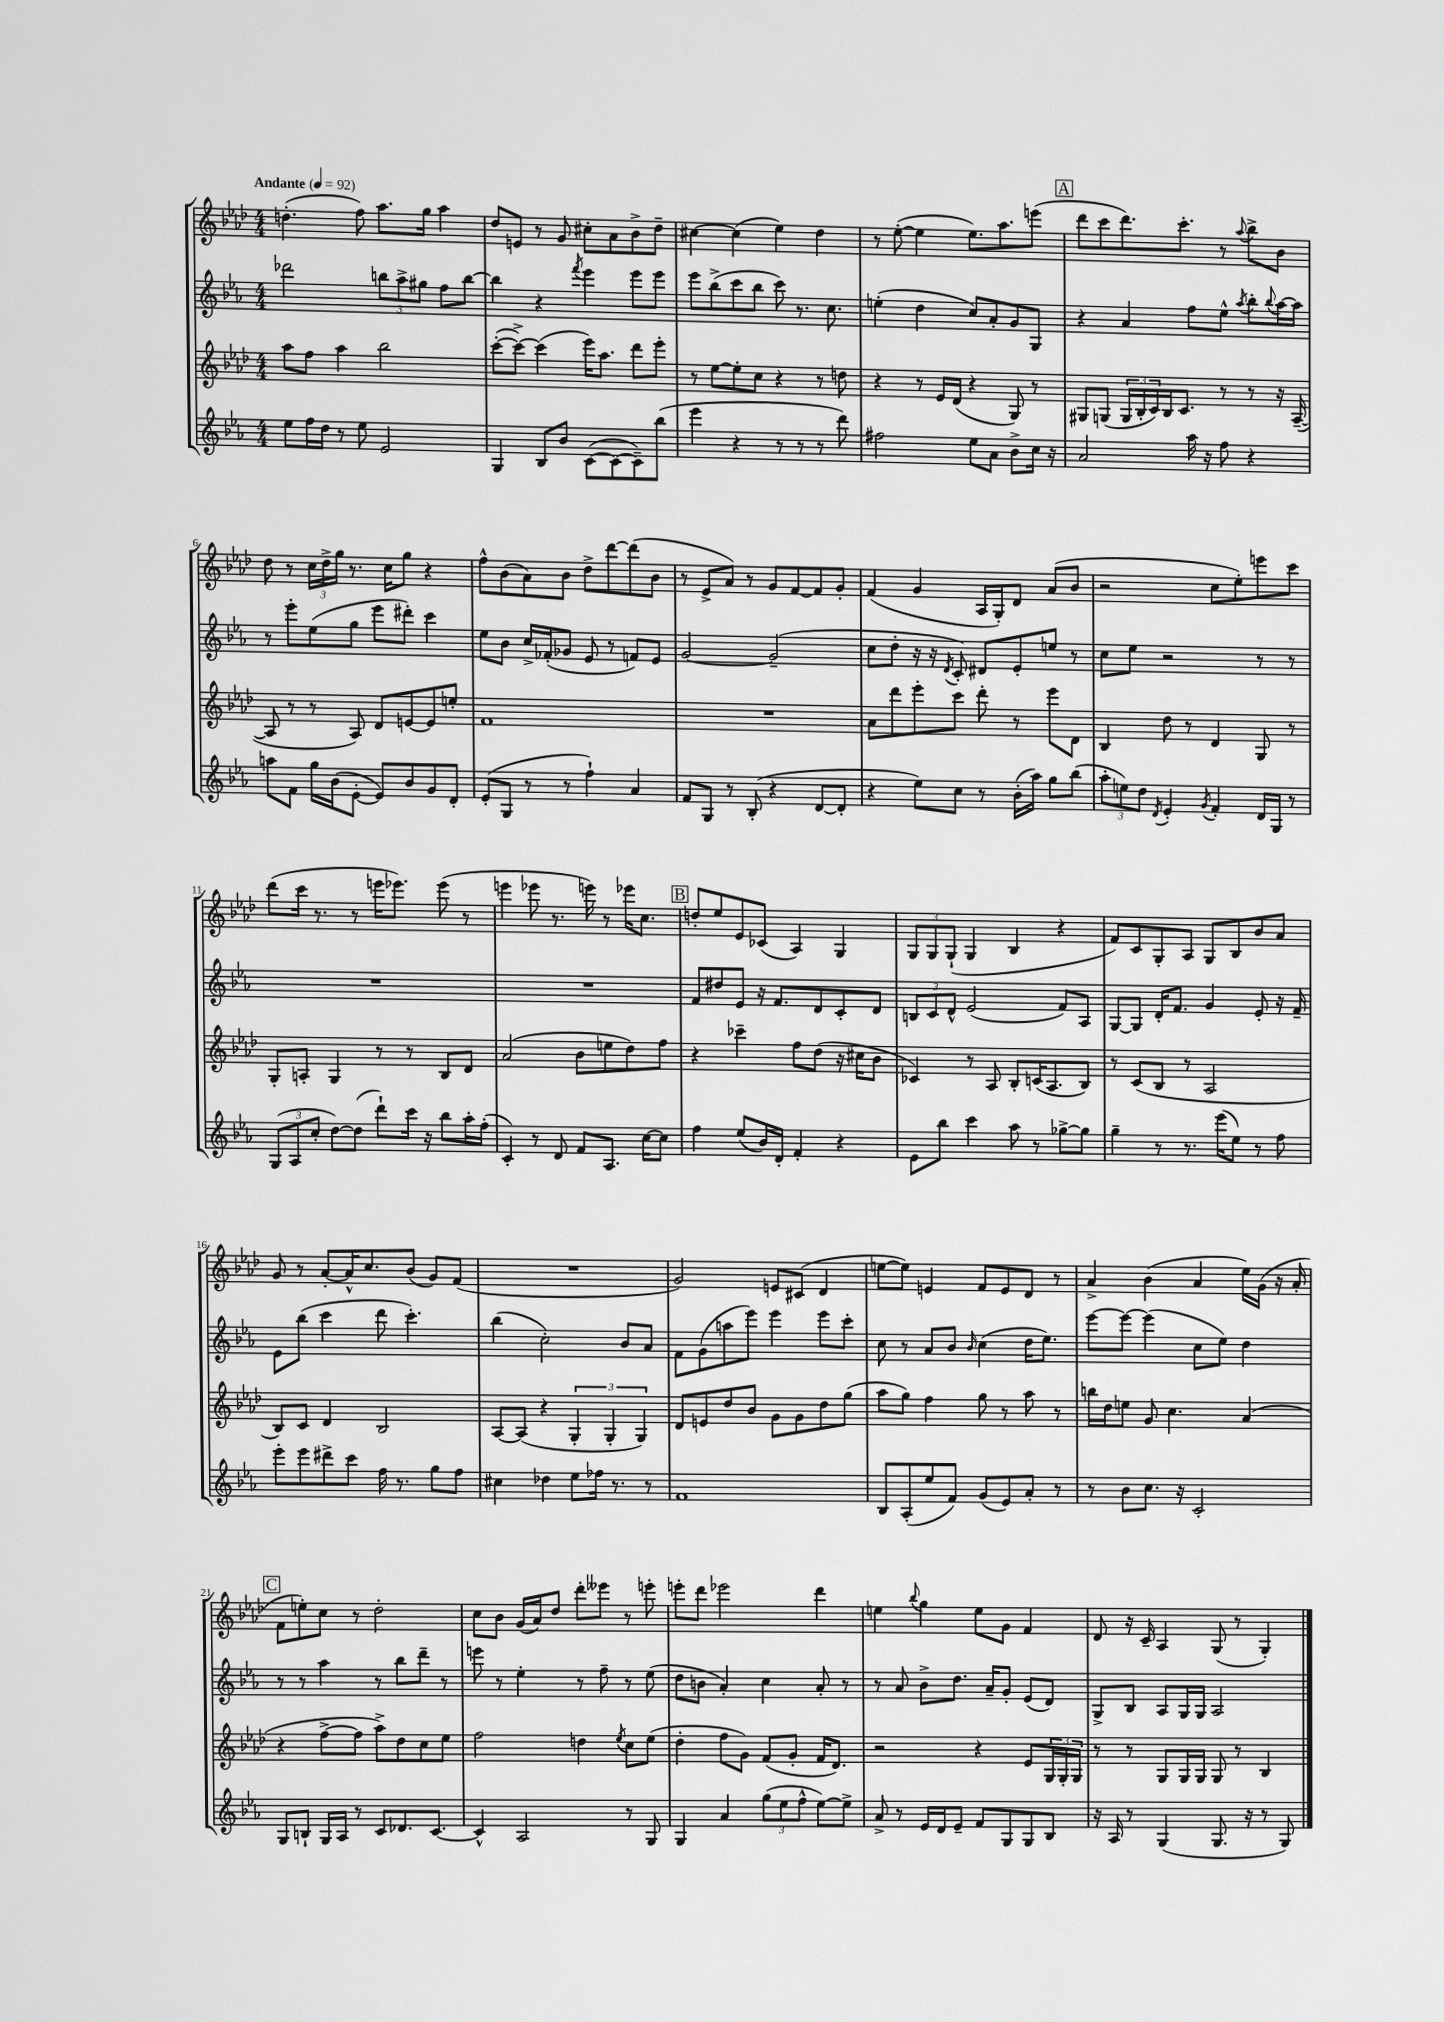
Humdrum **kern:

**kern	**kern	**kern	**kern
*part4	*part3	*part2	*part1
*staff4	*staff3	*staff2	*staff1
*clefG2	*clefG2	*clefG2	*clefG2
*k[b-e-a-]	*k[b-e-a-d-]	*k[b-e-a-]	*k[b-e-a-d-]
*M4/4	*M4/4	*M4/4	*M4/4
*MM92	*MM92	*MM92	*MM92
=1	=1	=1	=1
!	!	!	!LO:TX:a:B:t=Andante
8ee-\L	8aa-\L	2ddd-X\	(4.ddn'\
16ff\L	8ff\J	.	.
16dd\JJ	.	.	.
8r	4aa-\	.	.
8ee-\	.	.	8ff\)
2e-/	2bb-\	12bbn\L	8.aa-\L
.	.	12aa-^\	.
.	.	12gg#X\J	.
.	.	.	16gg\Jk
.	.	8ff\L	4aa-\
.	.	[8bb\J	.
=2	=2	=2	=2
4G/	([8ccc'\L	4bb\]	8dd-/L
.	8ccc^\J_)	.	8en/J
8B-/L	(4ccc\]	4r	8r
8b-/J	.	.	8g/
.	.	8qfff/	.
([8c\L	16eee-\KL)	4eee-\	8cc#X'\L
.	8.aa-\J	.	.
8c\_	.	.	8a-\
8c~\])	8ddd-\L	8eee-\L	8b-^\
(8bb-\J	8eee-'\J	8eee-\J	8dd-~\J
=3	=3	=3	=3
4eee-\	8r	8eee-\L	[4cc#X\
.	[8ee-\L	(8bb-^\	.
4r	8ee-'\]	8ccc\	(4cc#\]
.	8cc\J	8bb-\J	.
8r	4r	8ccc\)	4ee-\)
8r	.	8.r	.
8r	8r	.	4dd-\
.	.	8.cc\	.
8ddd\)	8ddn\	.	.
=4	=4	=4	=4
2ff#X\	4r	(4een'\	8r
.	.	.	([8ee-'\
.	8r	4dd\	4ee-\]
.	16e-/LL	.	.
.	(16d-/JJ	.	.
8ee-\L	4r	8cc/L)	8.ee-\L)
8a-\J	.	8a-'/	.
.	.	.	8.aa-\
8b-^\L	8G/)	8g/	.
16cc\Jk	8r	8G/J	(8eeen\J
16r	.	.	.
!!LO:REH:place=s1:t=A
=5	=5	=5	=5
2a-/	8G#X/L	4r	8ddd-\L
.	(8Gn/J	.	8ccc\
.	24G/LL	4a-/	8.ddd-\)
.	24B-'/	.	.
.	24c/)	.	.
.	16B-/J	.	.
.	8.c/J	.	8.ccc'\J
16aa-\	.	8ff\L	.
16r	.	.	.
8ff\	8r	8ee-^^\J	8r
.	.	8qaa-/	8qqaa-/
4r	8r	8bb-'\L	8bb-^\L
.	.	8qqbb-/	.
.	16r	[16aa-\L	8b-\J
.	([16A-~/	16aa-\JJ]	.
!!LO:LB:g=z
=6	=6	=6	=6
8aan\L	8A-/]	8r	8dd-\
8f\J	8r	8eee-'\L	8r
16gg\LL	8r	(8ee-\	24cc\LL
.	.	.	24dd-^\
(16b-\J	.	.	.
.	.	.	24gg\JJ
[8e-'\J	8A-/)	8gg\J	8.r
8e-/L])	8d-/L	8eee-\L	.
.	.	.	16cc\KL
8b-/	[8en/	8ddd#X'\J)	8gg\J
8g/	8e/]	4ccc\	4r
8d'/J	8een'/J	.	.
=7	=7	=7	=7
(8e-'/L	1f	8ee-\L	8ff^^\L
8G/J	.	8b-\J	(8b-\
8r	.	16cc^/LL	8a-\)
.	.	(16f-X'/J	.
8r	.	8g-X/J	8b-\J
4ff`\)	.	8e-/	8dd-^\L
.	.	8r	[8ddd-\
4a-/	.	8fn/L)	(8ddd-\]
.	.	8e-/J	8b-\J
=8	=8	=8	=8
8f/L	1r	[2g/	8r
8G/J	.	.	8e-^/L
8r	.	.	8a-/J)
(8B-'/	.	.	8r
4r	.	(2g~/]	8g/L
.	.	.	[8f/
[8d/L	.	.	8f/]
8d'/J]	.	.	8g'/J
=9	=9	=9	=9
4r	8a-\L	8cc\L	(4f/
.	8ddd-\	8dd'\J	.
8ee-\L)	8eee-'\	16r	4g/
.	.	16r	.
.	.	8qd/	.
8cc\J	8ccc\J	8c'/)	.
8r	8ddd-'\	8d#X/L	16A-/LL
.	.	.	16G'/J)
(16b-'\LL	8r	8e-'/	8d-/J
16aa-\JJ)	.	.	.
8gg\L	8eee-\L	8een/J	(8a-/L
(8bb-\J	8d-\J	8r	8b-/J
=10	=10	=10	=10
12aa-'\L	4B-/	8cc\L	2r
12een\)	.	.	.
.	.	8ee-\J	.
12dd\J	.	.	.
8qd/	.	.	.
4e-'/	8dd-\	2r	.
.	8r	.	.
8qg/	.	.	.
4f'/	4d-/	.	8cc\L
.	.	.	8ee-'\)
16d/LL	8G/	8r	8eeen\
16G/JJ	.	.	.
8r	8r	8r	8ccc\J
!!LO:LB:g=z
=11	=11	=11	=11
(12G/L	8G'/L	1r	(8ddd-\L
12A-/	.	.	.
.	8An'/J	.	16ccc\Jk
12cc'/J	.	.	.
.	.	.	8.r
[8dd\L)	4G/	.	.
(8dd\J]	.	.	8r
8ddd`\L)	8r	.	16eeen\KL
.	.	.	8.eee-X\J)
16ccc\Jk	8r	.	.
16r	.	.	.
8bb-\L	8B-/L	.	(8eee-\
16aa-'\L	8d-/J	.	8r
(16ff'\JJ	.	.	.
=12	=12	=12	=12
4c'/)	(2a-/	1r	4eeen\
8r	.	.	8eee-X\
8d/	.	.	8.r
8f/L	8b-\L	.	.
.	.	.	16eeen\)
8.A-/J	8een\	.	8r
.	8dd-\)	.	16eee-X\KL
[16cc\KL	.	.	8.cc\J
8cc\J]	8ff\J	.	.
!!LO:REH:place=s1:t=B
=13	=13	=13	=13
4ff\	4r	8f/L	8ddn'/L
.	.	8dd#X/	8ee-/
(8ee-/L	4ccc-X~\	8e-/J	8e-/
16b-/L)	.	16r	(8c-X/J
16d'/JJ	.	8.f/L	.
4f'/	8ff\L	.	4A-/)
.	(8dd-\J	8d/	.
4r	16r	8c'/	4G/
.	16cc#X\KL	.	.
.	8b-\J	8d/J	.
=14	=14	=14	=14
8e-\L	4c-X/)	12Bn/L	12G/L
.	.	12c/	12G/
8bb-\J	.	.	.
.	.	12d^^/J	(12G`/J
4ccc\	8r	(2e-/	4G/
.	8A-/	.	.
8aa-\	8B-'/L	.	4B-/
8r	(16cn/K	.	.
.	8.A-/	.	.
[8gg-X^\L	.	8f/L)	4r
8gg-\J]	8B-/J)	8A-/J	.
=15	=15	=15	=15
4gg~\	8r	[8G/L	8f/L)
.	(8c/L	8G/J]	8c/
8r	8B-/J	16d'/KL	8G'/
.	.	8.f/J	.
8.r	8r	.	8A-/J
.	2A-/	4g/	8G/L
(16eee-\KL	.	.	.
8ee-\J)	.	.	8B-/
8r	.	8e-'/	8b-/
8ff\	.	16r	8a-/J
.	.	16f~/	.
!!LO:LB:g=z
=16	=16	=16	=16
8eee-'\L	8B-/L)	8e-\L	8g/
8eee-\	8c/J	(8bb-\J	8r
8ddd#X^\	4d-/	4ccc\	[8a-'/L
8ccc\J	.	.	16a-^^/K]
.	.	.	8.cc/
16ff\	2B-/	8ddd\	.
8.r	.	.	.
.	.	4.ccc'\)	(8b-/J
8gg\L	.	.	8g/L)
8ff\J	.	.	(8f/J
=17	=17	=17	=17
4cc#X\	[8A-/L	(4bb-\	1r
.	(8A-/J]	.	.
4dd-X\	4r	2cc'\)	.
8ee-\L	6G'/	.	.
16ff-X\Jk	.	.	.
.	6G'/	.	.
8.r	.	.	.
.	.	8b-/L	.
.	6G/)	.	.
8r	.	8a-/J	.
=18	=18	=18	=18
1f	8d-/L	8f\L	2g/)
.	8en/	(8g\	.
.	8dd-/	8aan\	.
.	8b-/J	8eee-\J)	.
.	8g\L	4eee-\	8en/L
.	8g\	.	(8c#X/J
.	8dd-\	8eee-\L	4d-/
.	(8gg\J	8ccc'\J	.
=19	=19	=19	=19
8B-/L	8aa-\L	8cc\	[8een\L
(8A-'/	8gg\J)	8r	8ee\J])
8ee-/	4ff\	8a-/L	4en/
8f/J)	.	8b-/J	.
.	.	16qqb-/	.
(8g/L	8gg\	(4cc\	8f/L
8e-/)	8r	.	8e/
8a-'/J	8aa-\	16dd\KL	8d-/J
.	.	8.ee-\J)	.
8r	8r	.	8r
=20	=20	=20	=20
8r	16bbn\LL	[8eee-\L	4a-^/
.	16dd-\J	.	.
8b-\L	8een\J	8eee-\J_	.
8.cc\J	8g/	(4eee-\]	(4b-\
.	4.cc\	.	.
16r	.	.	.
2c'/	.	8cc\L	4a-/
.	.	8ee-\J)	.
.	(4a-/	4dd\	16ee-\LL)
.	.	.	(16g\JJ
.	.	.	16r
.	.	.	16a-'/
!!LO:LB:g=z
!!LO:REH:place=s1:t=C
=21	=21	=21	=21
8G/L	4r	8r	8f\L
8Bn`/J	.	8r	8een'\)
16G/LL	[8ff^\L	4aa-\	8cc\J
16A-/JJ	.	.	.
8r	8ff\J]	.	8r
8c/L	8aa-^\L)	8r	2dd-'\
8.d-X/	8dd-\	8bb-\L	.
.	8cc\	8ddd~\J	.
[8.c/J	.	.	.
.	8ee-\J	8r	.
=22	=22	=22	=22
4c^^/]	2ff\	8eeen\	8cc\L
.	.	8r	8b-\J
2A-/	.	4ee-'\	(16g/LL
.	.	.	16a-/J)
.	.	.	8dd-/J
.	4ddn\	8r	8ddd-'\L
.	.	8ff~\	8eee--X\J
.	8qee-/	.	.
8r	8cc\L	8r	8r
8G/	(8ee-\J	(8ee-\	8eeen'\
=23	=23	=23	=23
4G/	4dd-'\	8dd\L	8eeen'\L
.	.	8bn\J	8ddd-\J
4a-/	8ff\L	4a-'/)	2eee-X\
.	8g\J)	.	.
(12gg\L	(8f/L	4cc\	.
12ee-\	.	.	.
.	8g'/J	.	.
12ff^^\J	.	.	.
[8ee-\L)	16f/KL	8a-'/	4ddd-\
.	8.d-/J)	.	.
8ee-^\J]	.	8r	.
=24	=24	=24	=24
8a-^/	2r	8r	4een\
8r	.	8a-/	.
.	.	.	8qqbb-/
16e-/LL	.	8b-^\L	4gg\
16d/J	.	.	.
8e-~/J	.	8.dd\J	.
8f/L	4r	.	8ee\L
.	.	16a-~/KL	.
8G/	.	8g'/J	8g\J
8G/	8e-/L	(8e-/L	4f/
8B-/J	24G/L	8d/J)	.
.	24G'/	.	.
.	24G/JJ	.	.
=25	=25	=25	=25
16r	8r	8G^/L	8d-/
16A-/	.	.	.
8r	8r	8B-/J	16r
.	.	.	16c~/
(4G/	8G/L	8A-/L	4A-/
.	16G/L	16G/L	.
.	16G/JJ	16G/JJ	.
8.G/	8G/	2A-/	(8G/
.	8r	.	8r
16r	.	.	.
8r	4B-/	.	4G'/)
8G/)	.	.	.
==	==	==	==
*-	*-	*-	*-
